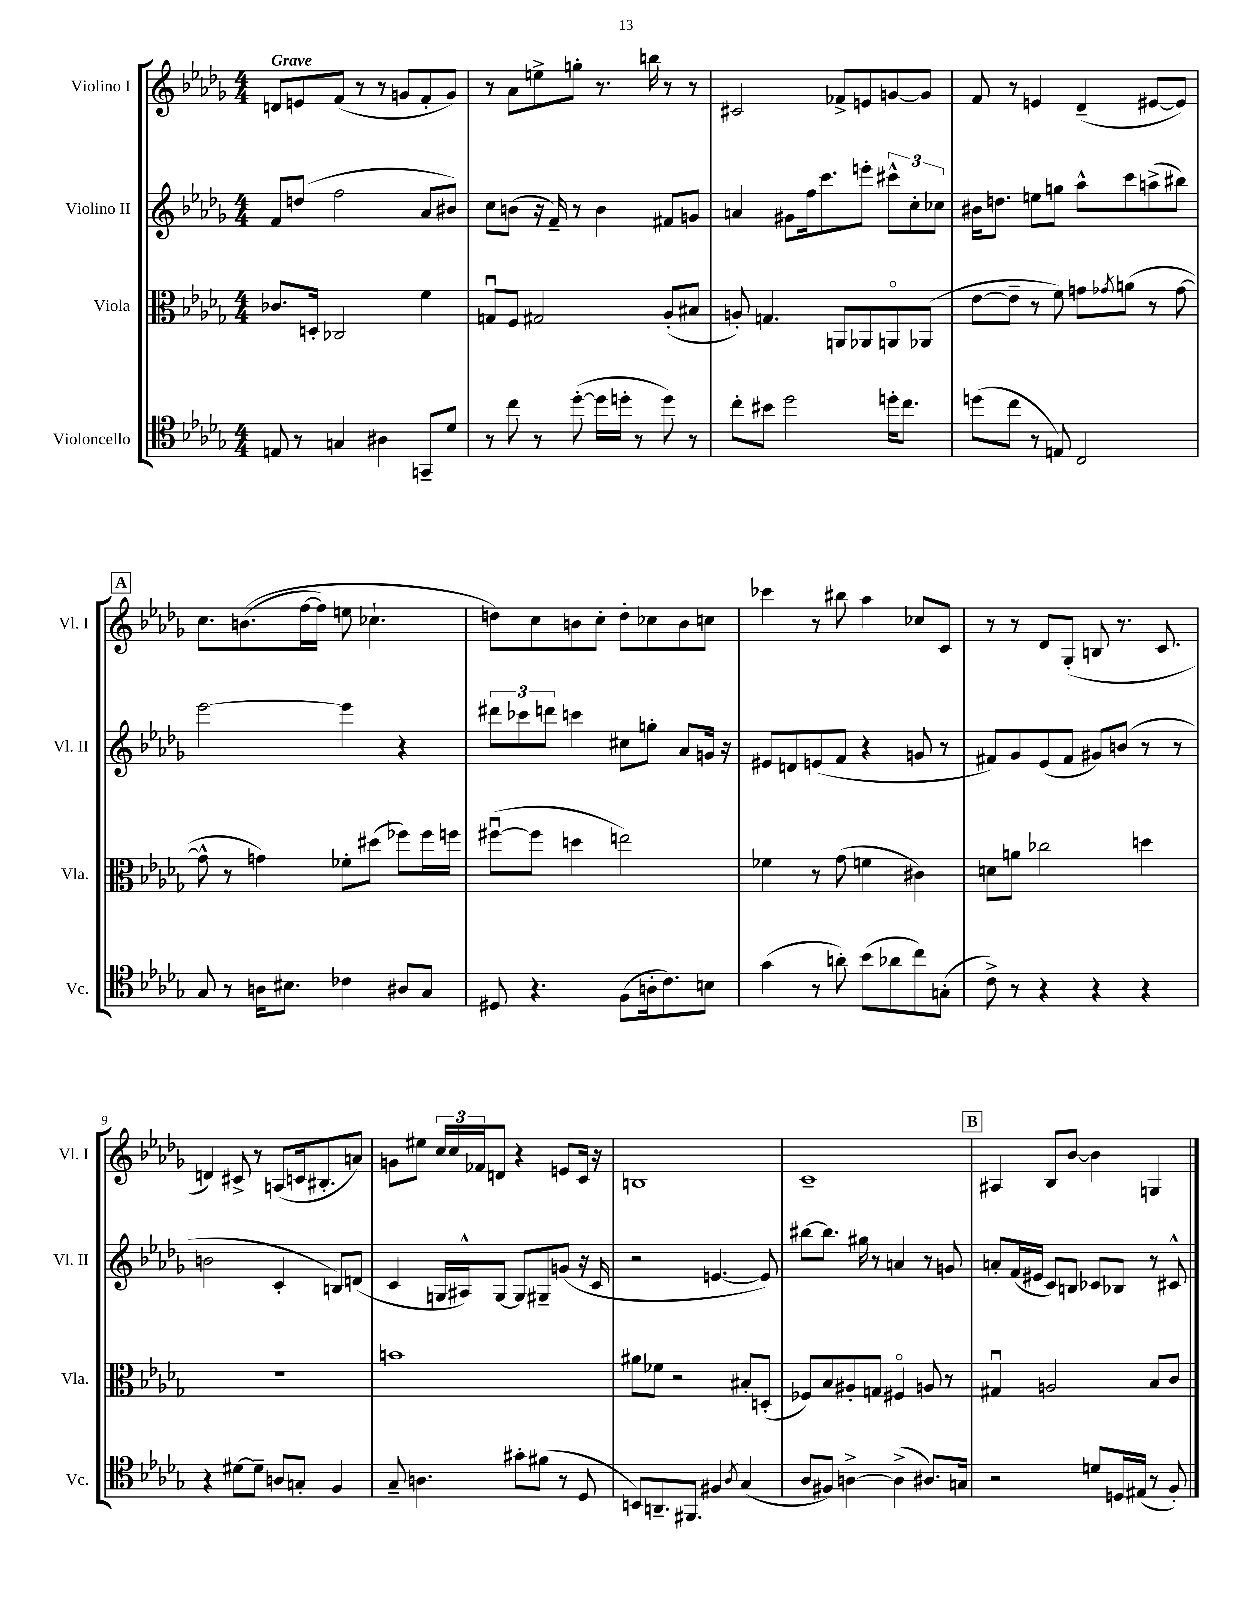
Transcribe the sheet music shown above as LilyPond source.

<<
\new StaffGroup <<
\new Staff = "s0" \with { instrumentName = "Violino I" shortInstrumentName = "Vl. I" } {
    \clef treble \key des \major \numericTimeSignature \time 4/4 \tempo "Grave"
    d'8 e'8 f'8( r8 r8 g'8 f'8-. g'8) |
    r8 aes'8 e''8-> g''8-. r8. b''16 r8 r8 |
    cis'2 fes'8-> e'8 g'8~ g'8 |
    f'8 r8 e'4 des'4--( eis'8~ eis'8) |
    \mark \markup { \box "A" } c''8. b'8.(\( f''16~ f''16) e''8 ces''4.-! |
    d''8\) c''8 b'8 c''8-. d''8-. ces''8 b'8 c''8 |
    ces'''4 r8 bis''8 aes''4 ces''8 c'8 |
    r8 r8 des'8 ges8-.( b8 r8. c'8. |
    d'4) cis'8-> r8 a8( c'16 bis8.-. a'8) |
    g'8 eis''8 \tuplet 3/2 { c''16 c''16 fes'16 } d'8 r4 e'8 c'16 r16 |
    b1 |
    c'1-- |
    \mark \markup { \box "B" } ais4 bes8 bes'8~ bes'4 g4 \bar "|." |
}
\new Staff = "s1" \with { instrumentName = "Violino II" shortInstrumentName = "Vl. II" } {
    \clef treble \key des \major \numericTimeSignature \time 4/4
    f'8 d''8( f''2 aes'8 bis'8) |
    c''8 b'8( r16 f'16--) r8 b'4 fis'8 g'8 |
    a'4 gis'8 f''16 c'''8. e'''8-. \tuplet 3/2 { cis'''8-^ c''8-. ces''8 } |
    bis'16 d''8. e''8 g''8 aes''8-^ c'''8 a''8->( bis''8) |
    \mark \markup { \box "A" } ees'''2~ ees'''4 r4 |
    \tuplet 3/2 { dis'''8 ces'''8 d'''8 } c'''4 cis''8 g''8-. aes'8 g'16 r16 |
    eis'8 d'8 e'8( f'8 r4 g'8 r8 |
    fis'8) ges'8 ees'8( fis'8 gis'8) b'8( r8 r8 |
    b'2 c'4-. b8) d'8( |
    c'4 g16 ais16-^) g8~ g8 gis8-- g'8( r16 c'16 |
    r2 e'4.~ e'8) |
    bis''8~ bis''8. gis''16 r8 a'4 r8 g'8 |
    \mark \markup { \box "B" } a'8-. f'16( eis'16 c'8) b8 ces'8 bes8 r8 cis'8-^ \bar "|." |
}
\new Staff = "s2" \with { instrumentName = "Viola" shortInstrumentName = "Vla." } {
    \clef alto \key des \major \numericTimeSignature \time 4/4
    ces'8. d16-. ces2 f'4 |
    g8\downbow f8 gis2 aes8-.( bis8 |
    a8-.) g4. a,8 aes,8 a,8\flageolet aes,8( |
    ees'8~ ees'8-- r8 f'8) g'8 \acciaccatura { ges'8 } a'8( r8 ges'8~ |
    \mark \markup { \box "A" } ges'8-^ r8 g'4) fes'8-. dis''8( fes''8) fes''16 f''16 |
    fis''8~\downbow( fis''8 d''4 e''2) |
    fes'4 r8 ges'8( f'4 cis'4) |
    d'8 a'8 ces''2 d''4 |
    R1 |
    b'1 |
    ais'8 fes'8 r2 bis8-. d8-.( |
    fes8) bes8 ais8-. g8 fis4\flageolet a8 r8 |
    \mark \markup { \box "B" } gis4\downbow a2 bes8 c'8 \bar "|." |
}
\new Staff = "s3" \with { instrumentName = "Violoncello" shortInstrumentName = "Vc." } {
    \clef tenor \key des \major \numericTimeSignature \time 4/4
    e8 r8 g4 ais4 g,8-- des'8 |
    r8 c''8 r8 des''8~-.( des''16 d''16-. r8 d''8) r8 |
    c''8-. bis'8 des''2 d''16-. c''8. |
    d''8( c''8 r8 e8) c2 |
    \mark \markup { \box "A" } ges8 r8 a16 bis8. ces'4 ais8 ges8 |
    dis8 r4. f8( a16-. c'8.) b8 |
    ges'4( r8 a'8-.) bes'8( aes'8 c''8) g8-.( |
    c'8->) r8 r4 r4 r4 |
    r4 dis'8~ dis'8-- a8 g8-. f4 |
    ges8-- a4. gis'8-. fis'8( r8 des8 |
    b,8) a,8.-- fis,8. fis4 \acciaccatura { aes8 } ges4( |
    aes8 fis8) a4~-> a4->( ais8.) g16 |
    \mark \markup { \box "B" } r2 d'8 d16 eis16( r8 f8-.) \bar "|." |
}
>>
>>
